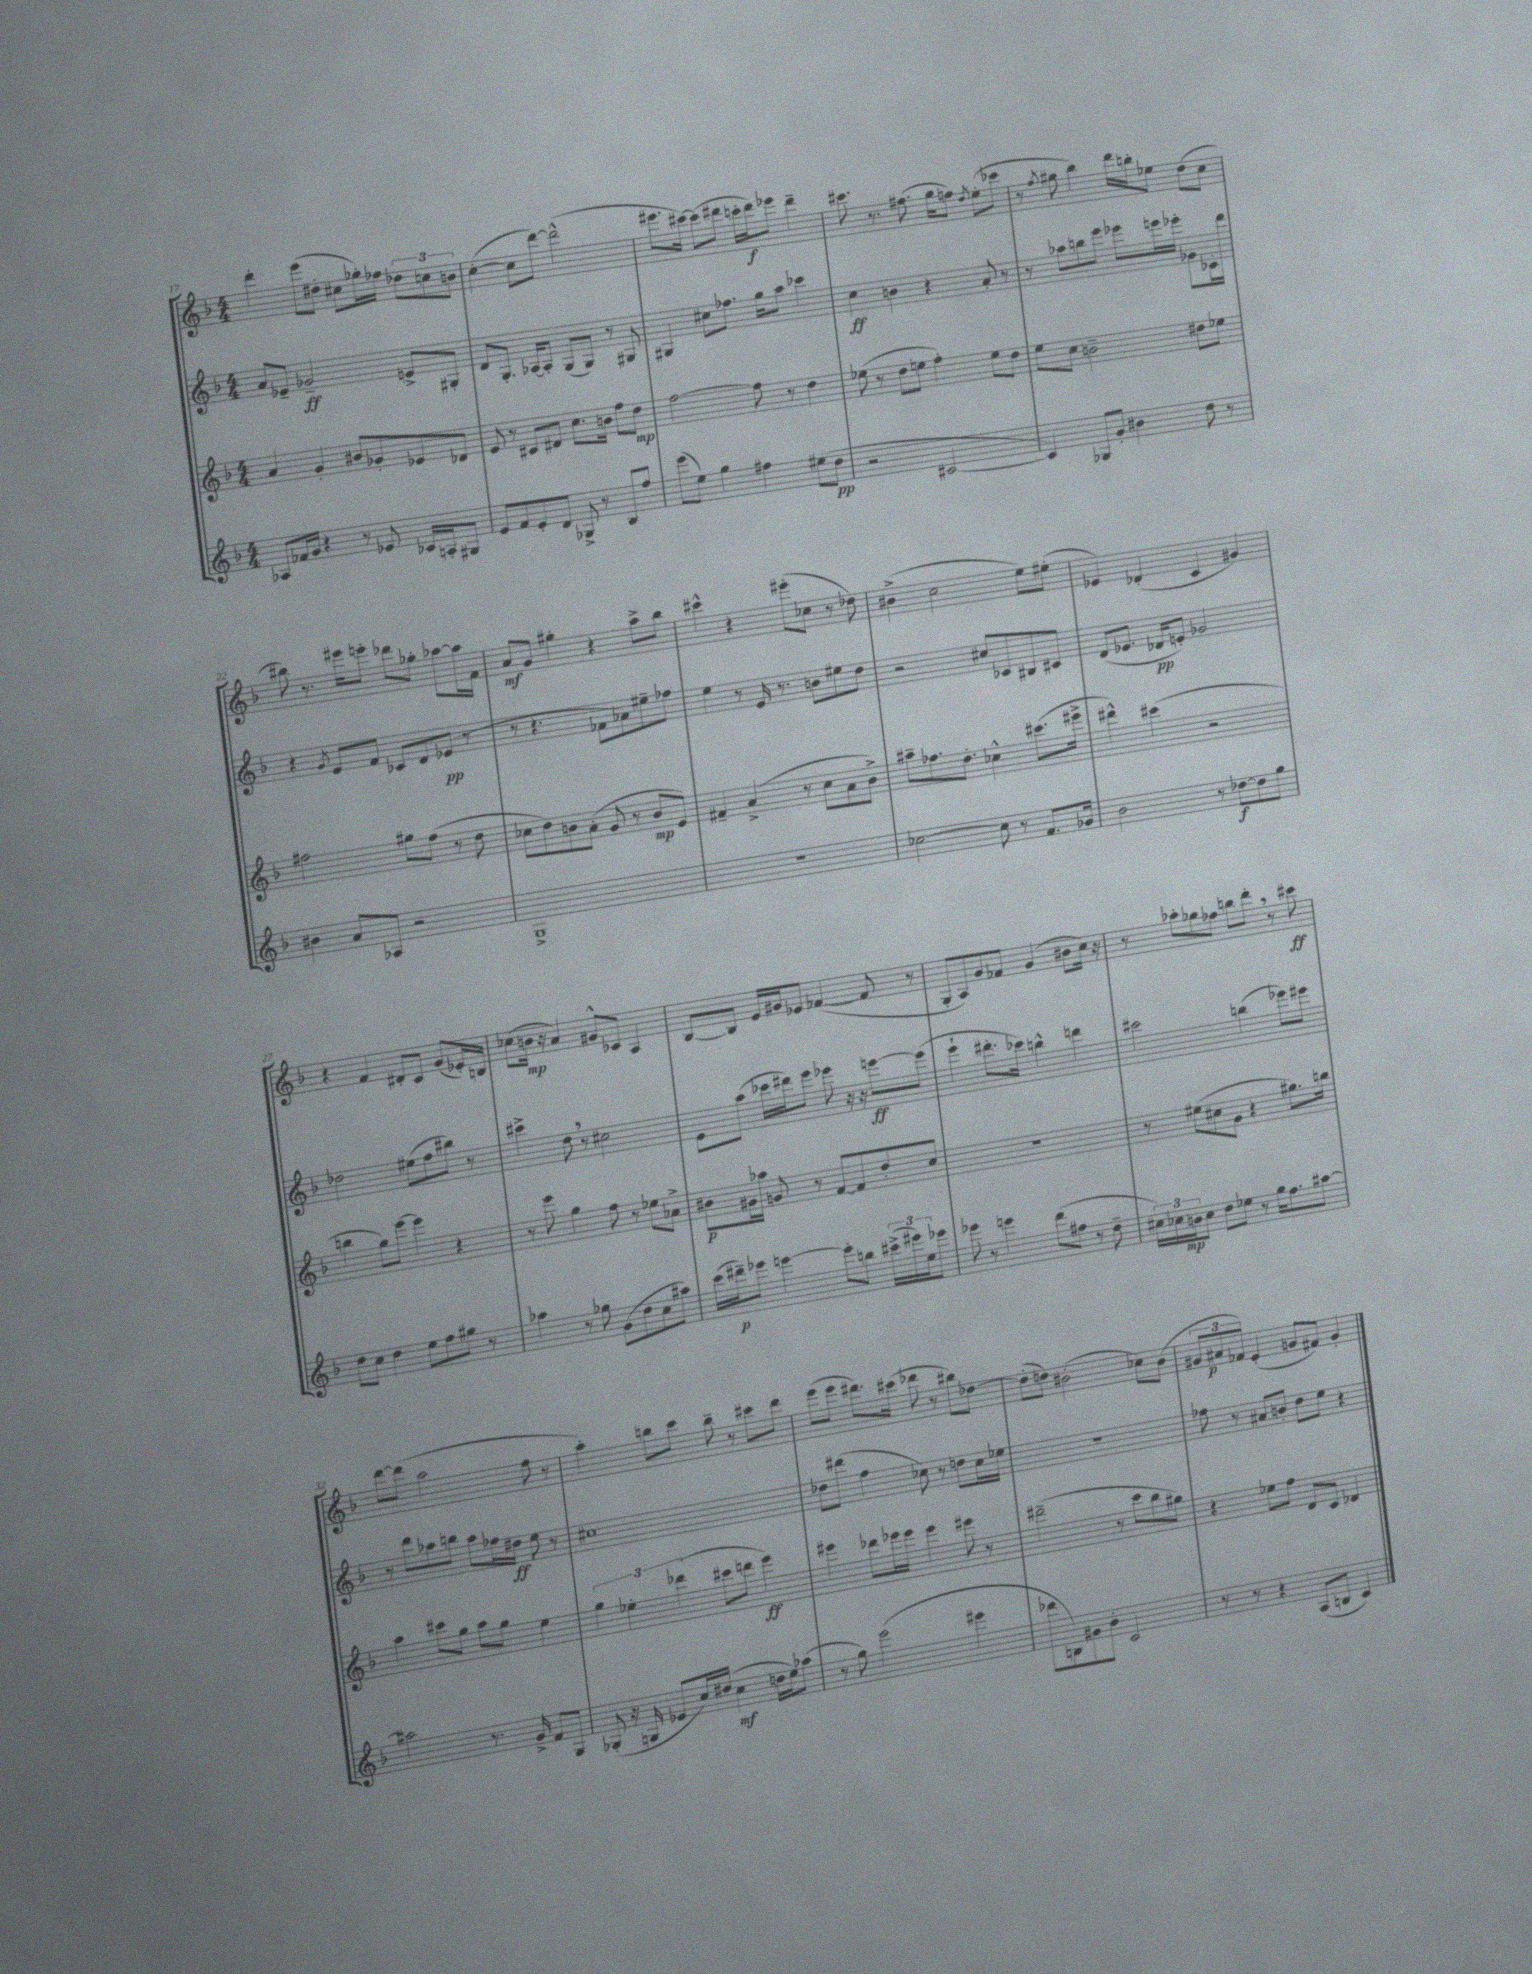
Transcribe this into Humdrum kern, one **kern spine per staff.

**kern	**kern	**kern	**kern
*staff4	*staff3	*staff2	*staff1
*clefG2	*clefG2	*clefG2	*clefG2
*k[b-]	*k[b-]	*k[b-]	*k[b-]
*M4/4	*M4/4	*M4/4	*M4/4
8A-/L	4a/	8a/L	4ddd'\
16f-/L	.	8e-~/J	.
16g/JJ	.	.	.
4r	4g'/	2g-~/	(8eee\L
.	.	.	8dd#'\J
8r	8b#/L	.	8cc#\L
8e-/	8g-'/	.	16gg-'\L)
.	.	.	16ff-\JJ
16c-/LL	8e-/	8e^/L	12dd-\L
16A'/J	.	.	.
.	.	.	12cc\
8G#/J	8d-/J	8G#'/J	.
.	.	.	12b\J
=	=	=	=
8e/L	8e/	8d/L	([4cc'\
8f/	8r	8.G'/J	.
8e'/	8c#/L	.	8cc\]L
.	.	[16A-/LK	.
8d/J	8d#/J	8A-'/]J	[8ddd\J)
8G-^/	8.cc\L	(8G/L	(2ddd^^\]
8r	.	8G/J)	.
.	16b\Jk	.	.
8B-/L	8ff\L	8r	.
8ff/J	8dd\J	8G#/	.
=	=	=	=
(8eee\L	[2ff\	4G#/	8.eee#\L
8ee\J)	.	.	.
.	.	.	[16ccc#\Jk)
4gg\	.	8cc#\L	(8ccc#\]L
.	.	8.ff-\J	8ddd#\J
4ff#\	8ff\]	.	16ccc'\LL
.	.	16gg\LK	16ddd#\J)
.	8r	8aa\J	8eee-\J
(8ee#\L	4dd\	4ccc-\	4ddd#~\
8dd\J	.	.	.
=	=	=	=
2r	(8ee-\	4cc\	8.ccc#\
.	8r	.	.
.	.	.	8.r
.	8dd\L	4b\	.
.	8ee\J	.	(8.ff#\
[2c#/	4ff'\)	4r	.
.	.	.	16gg\LK
.	.	.	8ff\J)
.	.	.	8qdd/
.	8ee\L	8a'/	(8ee'\L
.	8dd\J	8r	8ccc-\J
=	=	=	=
4c#/])	8ee\L	8r	8r
.	.	.	8qff/
.	8cc\J	8aa-\L	8gg#\
8G-/L	2b~\	8bb\	4bb-\)
8g'/J	.	8eee\J	.
4b#\	.	8eee-\L	16ddd\LL
.	.	.	16bb'\J
.	.	16eee\L	8ee-\J
.	.	16eee-'\JJ	.
8dd\	8dd#\L	8g-\L	(8dd\L
8r	8ee-\J	16c-'\L	8cc\J
.	.	16ddd\JJ	.
=	=	=	=
4b#\	2ff#\	4r	8bb#\)
.	.	.	8.r
.	.	8qg/	.
8a/L	.	8e/L	.
.	.	.	16eee#\LK
8A-/J	.	8f/J	8eee'\J
2r	8gg#\L	8c-/L	8ddd-\L
.	(8ff#\J	8d/	8gg-'\J
.	8r	(8e-/J	[8aa-\L
.	8dd\	8r	16aa-\]L
.	.	.	16f\JJ
=	=	=	=
1G^	8cc-\L	8r	8a/L
.	8dd\)	4.r	8g/J
.	8b\	.	4gg#'\
.	(8a'\J	.	.
.	8g/	8f-\L	4r
.	8r	8a-\)	.
.	8b/L	8ee#~\	8aa^\L
.	8e/J)	8ff-\J	8bb-\J
=	=	=	=
1r	4f#~/	4ee\	4ccc#^^\
.	(4a^/	8r	4r
.	.	16e/	.
.	.	8.r	.
.	8r	.	(8eee#'\L
.	8cc\L	8b\L	8cc-\J
.	8a\	8ee#\	8r
.	8b-^\J)	8dd\J	8dd-\)
=	=	=	=
[2cc-\	8aa#~\L	2r	(4b#^\
.	8.ff-\	.	.
.	.	.	2cc\
.	8.dd'\J	.	.
8cc-\]	4cc-^^\	8cc#/L	.
8r	.	8c-/	.
8.f/L	(8.ccc#\L	8B#/	8ee\L)
.	.	8c#/J	(8ee#'\J
16g-/Jk	16eee#^\Jk	.	.
=	=	=	=
2b-\	4ddd#^^\)	(8d/L	4e-/)
.	.	8.e-/J	.
.	(4ccc#\	.	(4d-'/
.	.	16d-/LK	.
.	.	8e'/J)	.
8r	2r	2g-/	4c/
[8dd-\L	.	.	.
8dd-\]	.	.	4g#/)
8gg\J	.	.	.
=	=	=	=
8dd\L	4bb\	2dd-\	4r
8cc\J	.	.	.
4dd\	8gg\L)	.	4f/
.	[8eee\J	.	.
8ee\L	4eee\]	(8ee#\L	8d#'/L
8ff\	.	8ff\	8c/J
8gg#\J	4r	8bb#\J)	(8g/L
8r	.	8r	16e-'/L)
.	.	.	16B/JJ
=	=	=	=
4aa-\	8r	4ccc#^\	(8cc-\L
.	8eee\	.	16b\Jk
.	.	.	16r
8r	4gg\	8dd\	4a/)
8gg-\	.	8r	.
(8g\L	8ff\	2cc#\	8g#^^/L
8dd\	8r	.	8c-/J
8cc\	8ee-\L	.	4A/
8aa#\J)	8a-^\J	.	.
=	=	=	=
(16ccc\LL	8b#\L	8e\L	[8B-/L
16ddd#~\J)	.	.	.
8eee-\J	16g#\L	(8aa\J	8B-/]J
.	16aa-\JJ	.	.
[4eee\	8g/	16ccc-\LL	16e/LL
.	.	16ddd#\J)	16g#/J
.	8r	8eee\J	8e-/J
8eee'\]L	[8f/L	8eee-\	([4f-/
8bb\J	8f/]	16r	.
.	.	16r	.
(24ccc#^\LL	8dd'/	[8eee\L	8f-/]
24eee#\)	.	.	.
24ee\J	.	.	.
8eee-\J	8cc/J	(8eee\]J	8r
=	=	=	=
8eee-\	1r	4eee`\	8G'/L
8r	.	.	8A/)
4eee\	.	8.ddd#'\L	8g/
.	.	.	8f-/J
.	.	16ccc-\Jk)	.
(8ddd\L	.	4bb^^\	(4g/
8ff#\J	.	.	.
8r	.	4ddd\	8b#\L
8dd~\	.	.	16cc\Jk)
.	.	.	16r
=	=	=	=
24cc#\LL)	8r	2ccc#\	8r
24cc-\	.	.	.
24b\J	.	.	.
8cc-\J	(8ee#\L	.	8aa-'\L
8dd\L	8cc#\	.	8gg-\
8ee-\J	8g\J	.	8ff-\J
8r	4r	(4bb\	8bb\L
16gg\LK	.	.	8ddd'\J
8.ff\	.	.	.
.	8.gg#\L)	8eee-\L)	8r
[8aa#\J	.	8eee#\J	8ccc#\
.	16bb\Jk	.	.
=	=	=	=
2aa#\]	4aa\	8r	[8ddd\L
.	.	8ddd\L	(8ddd\]J
.	8ccc#\L	8aa-\	2aa\
.	8gg\J	8bb\J	.
8.r	8aa\L	8aa-\L	.
.	8gg\J	16ff-\L	.
16g^/	.	16dd#\JJ	.
8f/L	4ee\	8ee\	8ff\
8G/J	.	8r	8r
=	=	=	=
(8G-'/	6gg\	1cc#	4aa'\)
16r	.	.	.
.	6ee-'\	.	.
16G/	.	.	.
8e-/L	.	.	8bb\L
.	(6ddd-\	.	.
16cc/L)	.	.	8ccc\J
(16dd#/JJ	.	.	.
4cc\	8ccc#\L	.	8bb~\
.	8ddd\J	.	8r
16dd\LL	4eee\)	.	8ccc#\L
16ee\J)	.	.	.
(8aa-\J	.	.	8ddd\J
=	=	=	=
8r	4eee#\	8dd-\L	(8eee\L
8gg\)	.	(8ddd#\J	8eee\J
(2eee\	8ddd-\L	4ff\	8.ddd#\L)
.	16eee-\L	.	.
.	16eee-\JJ	.	(16ccc#\Jk
.	4eee-\	8cc-\)	8ddd-\
.	.	8r	8r
4eee#\	8eee#\	8dd\L	8bb#\L)
.	8r	16cc-\L	[8dd-\J
.	.	16ee-\JJ	.
=	=	=	=
8ddd-\L	(2ddd#~\	1r	(8dd-'\]L
8B\)	.	.	8dd\J)
8g#\	.	.	(2b#'\
8b-'\J	.	.	.
2c/	8r	.	.
.	8ccc\L	.	.
.	8bb-\	.	8cc-\L)
.	8gg#\J)	.	(8b#\J
=	=	=	=
8r	4r	8ff-\	12g#/L
.	.	.	12a#/
8r	.	8r	.
.	.	.	12f-/J)
4r	8ee-\L	8a#/L	(4e'/
.	8ff\J	8b'/J	.
(8A/L	8d/L	8dd\L	8g/L
8B/J	8c/J	8ee\J	8f#/J)
4c/)	4d-/	4r	4g'/
==	==	==	==
*-	*-	*-	*-
